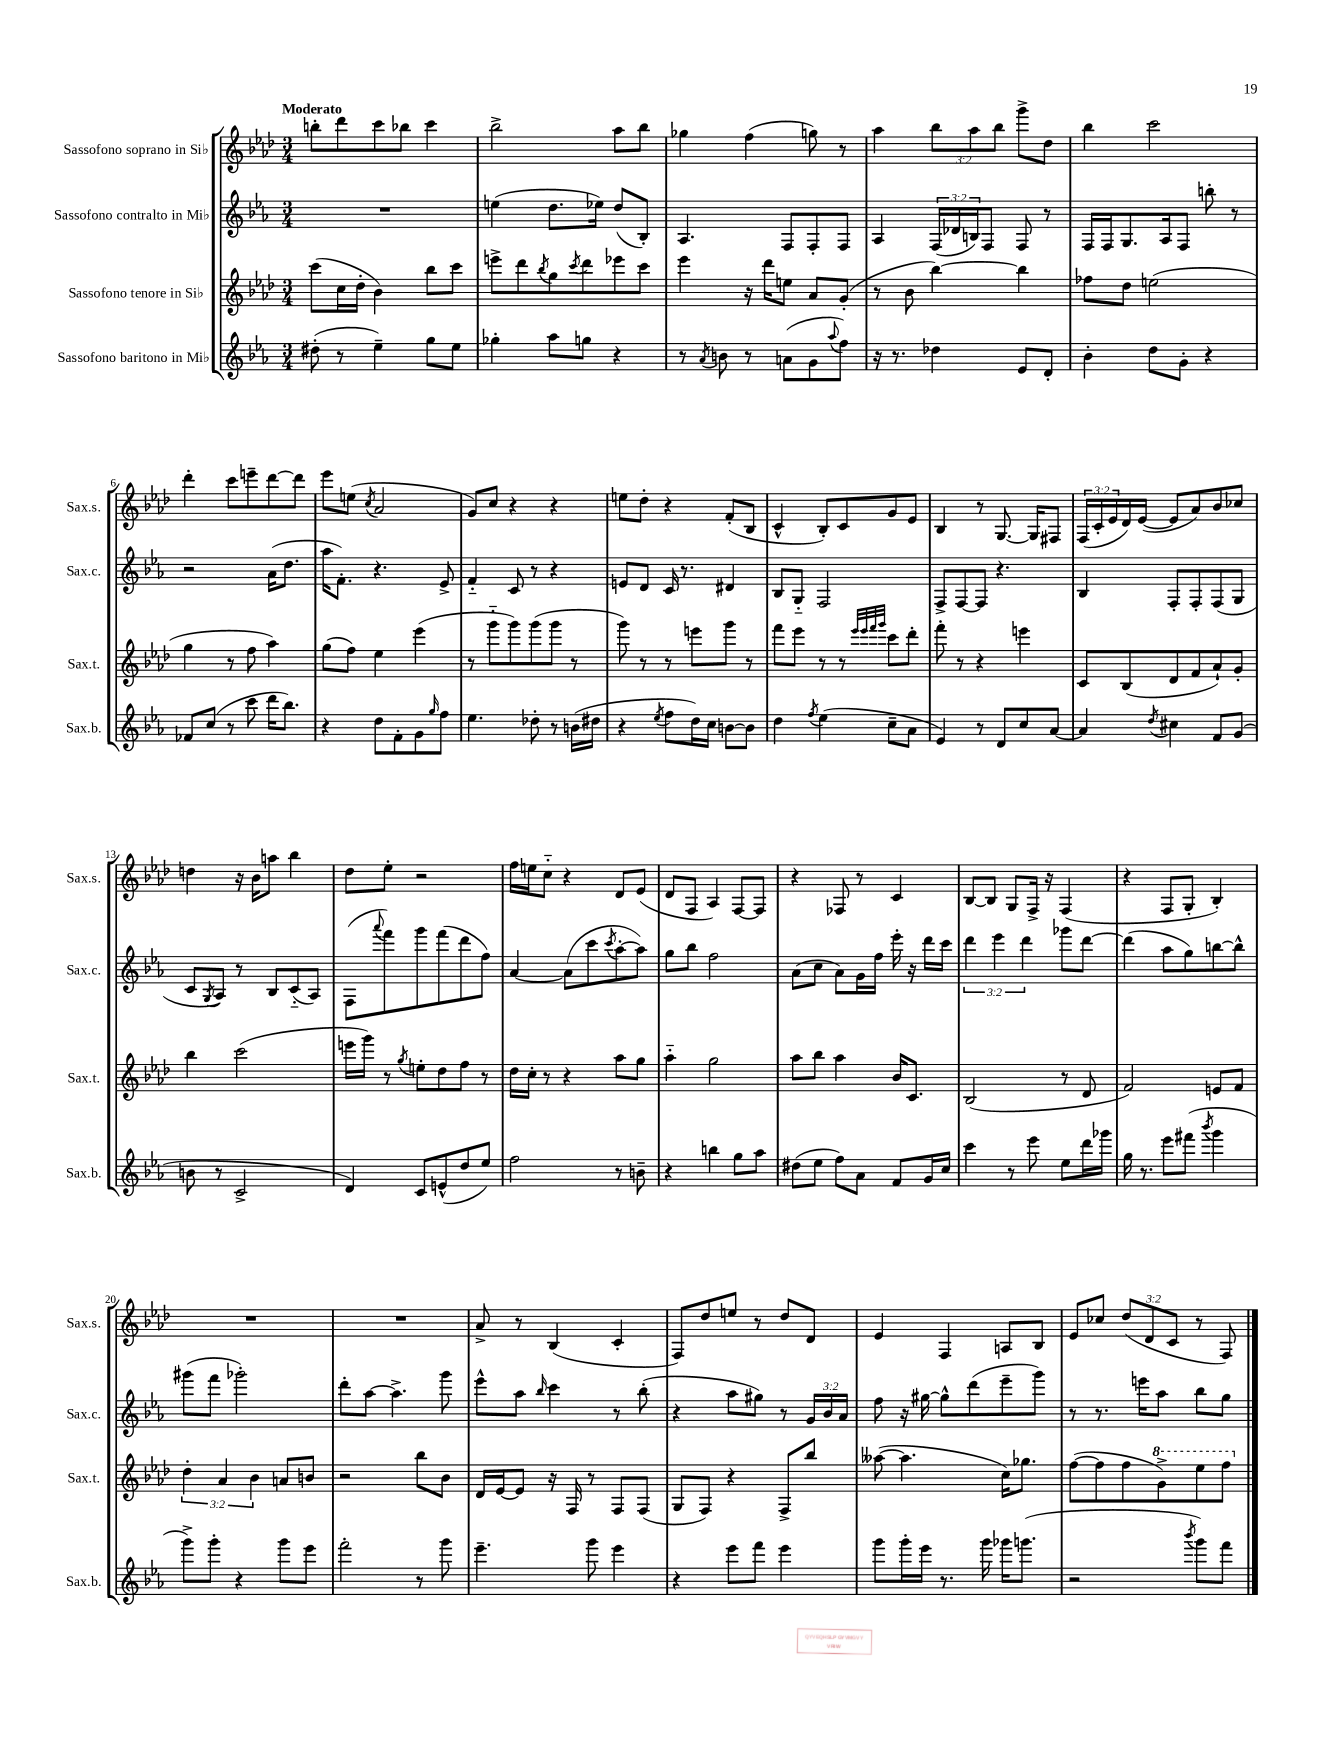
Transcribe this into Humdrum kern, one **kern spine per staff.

**kern	**kern	**kern	**kern
*part4	*part3	*part2	*part1
*staff4	*staff3	*staff2	*staff1
*I"Sassofono baritono in Mi♭	*I"Sassofono tenore in Si♭	*I"Sassofono contralto in Mi♭	*I"Sassofono soprano in Si♭
*I'Sax.b.	*I'Sax.t.	*I'Sax.c.	*I'Sax.s.
*clefG2	*clefG2	*clefG2	*clefG2
*k[b-e-a-]	*k[b-e-a-d-]	*k[b-e-a-]	*k[b-e-a-d-]
*M3/4	*M3/4	*M3/4	*M3/4
=1	=1	=1	=1
!	!	!	!LO:TX:a:B:t=Moderato
(8dd#X'\	(8ccc\L	2.r	8bbn'\L
8r	16cc\L	.	8ddd-\
.	16dd-'\JJ	.	.
4ee-~\)	4b-\)	.	8ccc\
.	.	.	8bb-X\J
8gg\L	8bb-\L	.	4ccc\
8ee-\J	8ccc\J	.	.
=2	=2	=2	=2
4gg-X'\	8eeen^\L	(4een\	2bb-^\
.	8ddd-\	.	.
.	8qbb-/	.	.
8aa-\L	8gg\	8.dd\L	.
.	8qccc/	.	.
8ggn\J	8ddd-\	.	.
.	.	16ee-X\Jk)	.
4r	8eee-X\	(8dd/L	8aa-\L
.	8ccc\J	8B-'/J)	8bb-\J
=3	=3	=3	=3
8r	4eee-\	4.A-/	4gg-X\
8qa-/	.	.	.
8bn\	.	.	.
8r	16r	.	(4ff\
.	16ddd-\KL	.	.
(8an\L	8een\J	8F/L	.
8g\	8a-/L	8F'/	8ggn\)
8qqaa-/	.	.	.
8ff\J)	(8g'/J	8F/J	8r
=4	=4	=4	=4
16r	8r	4A-/	4aa-\
8.r	.	.	.
.	8b-\	.	.
4dd-X\	[4bb-\)	(24F/LL	12bb-\L
.	.	24d-X/	.
.	.	24Bn/J)	12aa-\
.	.	8F/J	.
.	.	.	12bb-\J
8e-/L	4bb-\]	8F/	8ggg^\L
8d'/J	.	8r	8dd-\J
=5	=5	=5	=5
4b-'\	8ff-X\L	16F/LL	4bb-\
.	.	16F/J	.
.	8dd-\J	8.G/	.
8dd\L	(2een\	.	2ccc\
.	.	16A-/k	.
8g'\J	.	8F/J	.
4r	.	8bbn'\	.
.	.	8r	.
!!LO:LB:g=z
=6	=6	=6	=6
8f-X/L	4gg\	2r	4ddd-'\
(8cc/J	.	.	.
8r	8r	.	8ccc\L
8ccc\	8ff\	.	8eeen~\
16ddd\KL	4aa-\)	(16a-\KL	[8ddd-\
8.bb-\J)	.	8.dd\J	.
.	.	.	8ddd-\J]
=7	=7	=7	=7
4r	(8gg\L	16aa-\KL	8eee-\L
.	.	8.f'\J)	.
.	8ff\J)	.	(8een\J
.	.	.	8qcc/
8dd\L	4ee-\	4.r	2a-/
8f'\	.	.	.
8g\	(4eee-\	.	.
16qqgg/	.	.	.
8ff\J	.	8e-^/	.
=8	=8	=8	=8
4.ee-\	8r	4f/	8g/L)
.	8ggg\L	.	8cc/J
.	8ggg\)	8c/	4r
8dd-X'\	(8ggg\	8r	.
8r	8ggg\J	4r	4r
(16bn\LL	8r	.	.
16dd#X\JJ	.	.	.
=9	=9	=9	=9
4r	8ggg\)	8en/L	8een\L
.	8r	8d/J	8dd-'\J
8qee-/	.	.	.
8ff\L	8r	16c/	4r
.	.	8.r	.
16dd\L)	8eeen\L	.	.
16cc\JJ	.	.	.
[8bn\L	8ggg\J	4d#X/	(8f'/L
8b\J]	8r	.	8B-/J
=10	=10	=10	=10
4dd\	8fff\L	8B-/L	4c^^/
.	8eee-\J	8G/J	.
8qff/	.	.	.
(4ee-\	8r	2F/	8B-'/L)
.	8r	.	8c/
.	32qqeee-/LLL	.	.
.	32qqeee-/	.	.
.	32qqfff/	.	.
.	32qqggg/JJJ	.	.
8cc~\L	8ccc\L	.	8g/
8a-\J	8ddd-'\J	.	8e-/J
=11	=11	=11	=11
4e-/)	8fff'\	8F^/L	4B-/
.	8r	[8F/	.
8r	4r	8F/J]	8r
8d/L	.	4.r	[8.G/
8cc/	4eeen\	.	.
.	.	.	16G/KL]
[8a-/J	.	.	8F#X/J
=12	=12	=12	=12
4a-/]	8c/L	4B-/	(24F/LL
.	.	.	24c'/
.	.	.	24e-/
.	(8B-/	.	16d-/)
.	.	.	([16e-/JJ
8qdd/	.	.	.
4cc#X\	8d-/	8F'/L	8e-/L]
.	8f/	8F'/	8a-/)
8f/L	8a-`/)	(8F/	8b-/
(8g/J	8g'/J	8G/J	8cc-X/J
!!LO:LB:g=z
=13	=13	=13	=13
8bn\	4bb-\	8c/L	4ddn\
.	.	8qG/	.
8r	.	8A-/J)	.
2c^/	(2ccc\	8r	16r
.	.	.	16b-\KL
.	.	8B-/L	8aan\J
.	.	(8c/	4bb-\
.	.	8A-/J)	.
=14	=14	=14	=14
4d/)	16eeen\LL	(8F\L	8dd-\L
.	16ggg\JJ)	.	.
.	.	8qqaaa-/	.
.	8r	8fff\)	8ee-'\J
.	8qgg/	.	.
8c/L	8een'\L	8ggg\	2r
(8en^^/	8dd-\	(8fff\	.
8dd/	8ff\J	8ddd\	.
8ee-/J)	8r	8ff\J)	.
=15	=15	=15	=15
2ff\	16dd-\LL	[4a-/	16ff\LL
.	16cc'\JJ	.	16een\J
.	8r	.	8cc\J
.	4r	(8a-\L]	4r
.	.	8ccc\	.
.	.	8qccc/	.
8r	8aa-\L	[8aa-'\	8d-/L
8bn~\	8gg\J	8aa-\J])	(8e-/J
=16	=16	=16	=16
4r	4aa-\	8gg\L	8d-/L
.	.	8bb-\J	8F/J
4bbn\	2gg\	2ff\	4A-/)
8gg\L	.	.	[8F/L
8aa-\J	.	.	8F/J]
=17	=17	=17	=17
(8dd#X\L	8aa-\L	(8a-\L	4r
8ee-\J	8bb-\J	8cc\J	.
8ff\L)	4aa-\	8a-\L)	8F-X/
8a-\J	.	16g\L	8r
.	.	16ff\JJ	.
8f/L	16b-/KL	16eee-'\	4c/
.	8.c/J	16r	.
16g/L	.	16ddd\LL	.
16cc/JJ	.	16ccc\JJ	.
=18	=18	=18	=18
4ccc\	(2B-/	6ddd\	[8B-/L
.	.	.	8B-/J]
.	.	6eee-\	.
8r	.	.	8G/L
.	.	6ddd\	.
8eee-\	.	.	16F^/Jk
.	.	.	16r
8ee-\L	8r	8ggg-X\L	(4F/
16ddd\L	8d-/	[8ddd\J	.
16ggg-X\JJ	.	.	.
=19	=19	=19	=19
16gg\	2f/)	(4ddd\]	4r
8.r	.	.	.
8eee-\L	.	8aa-\L	8F/L
(8fff#X\J	.	8gg\)	8G'/J
8qbbb-/	.	.	.
4ggg\	8en/L	[8bbn\	4B-'/)
.	8f/J	8bb^^\J]	.
!!LO:LB:g=z
=20	=20	=20	=20
8ggg^\L)	6dd-'\	(8ggg#X\L	2.r
8ggg'\J	.	8fff\J	.
.	6a-/	.	.
4r	.	2ggg-X'\)	.
.	6b-\	.	.
8ggg\L	8an/L	.	.
8eee-\J	8bn/J	.	.
=21	=21	=21	=21
2fff'\	2r	8ddd'\L	2.r
.	.	[8aa-\J	.
.	.	4.aa-^\]	.
8r	8bb-\L	.	.
8ggg\	8b-\J	8ggg\	.
=22	=22	=22	=22
4.eee-~\	16d-/LL	8eee-^^\L	8a-^/
.	[16e-/J	.	.
.	8e-/J]	8aa-\J	8r
.	.	16qqbb-/	.
.	16r	4ccc\	(4B-/
.	16F/	.	.
8ggg\	8r	.	.
4eee-\	8F/L	8r	4c'/
.	(8F/J	(8bb-'\	.
=23	=23	=23	=23
4r	8G/L	4r	8F/L)
.	8F/J)	.	8dd-/
8eee-\L	4r	8aa-\L	8een/J
8fff\J	.	8gg#X\J)	8r
4eee-\	8F^/L	8r	8dd-/L
.	8bb-/J	24g/LL	8d-/J
.	.	24b-/	.
.	.	24a-/JJ	.
=24	=24	=24	=24
8ggg\L	([8aa--X\	8ff\	4e-/
16ggg'\L	4.aa--\]	16r	.
16eee-\JJ	.	[16gg#X\	.
8.r	.	8gg#^^\L]	4F/
.	.	(8ddd\	.
16ggg\	.	.	.
16ggg-X\KL	16cc\KL)	8eee-~\	8An/L
(8.gggn\J	8.gg-X\J	.	.
.	.	8ggg\J)	8B-/J
=25	=25	=25	=25
2r	([8ff\L	8r	8e-/L
.	8ff\]	8.r	8cc-X/J
.	8ff\	.	(12dd-/L
.	.	16eeen\KL	.
.	.	.	12d-/
*	*8va	*	*
.	8gg^\)	8aa-\J	.
.	.	.	12c/J
8qbbb-/	.	.	.
8ggg\L)	8eee-\	8bb-\L	8r
8fff\J	8fff\J	8gg\J	8F/)
*	*X8va	*	*
==	==	==	==
*-	*-	*-	*-
